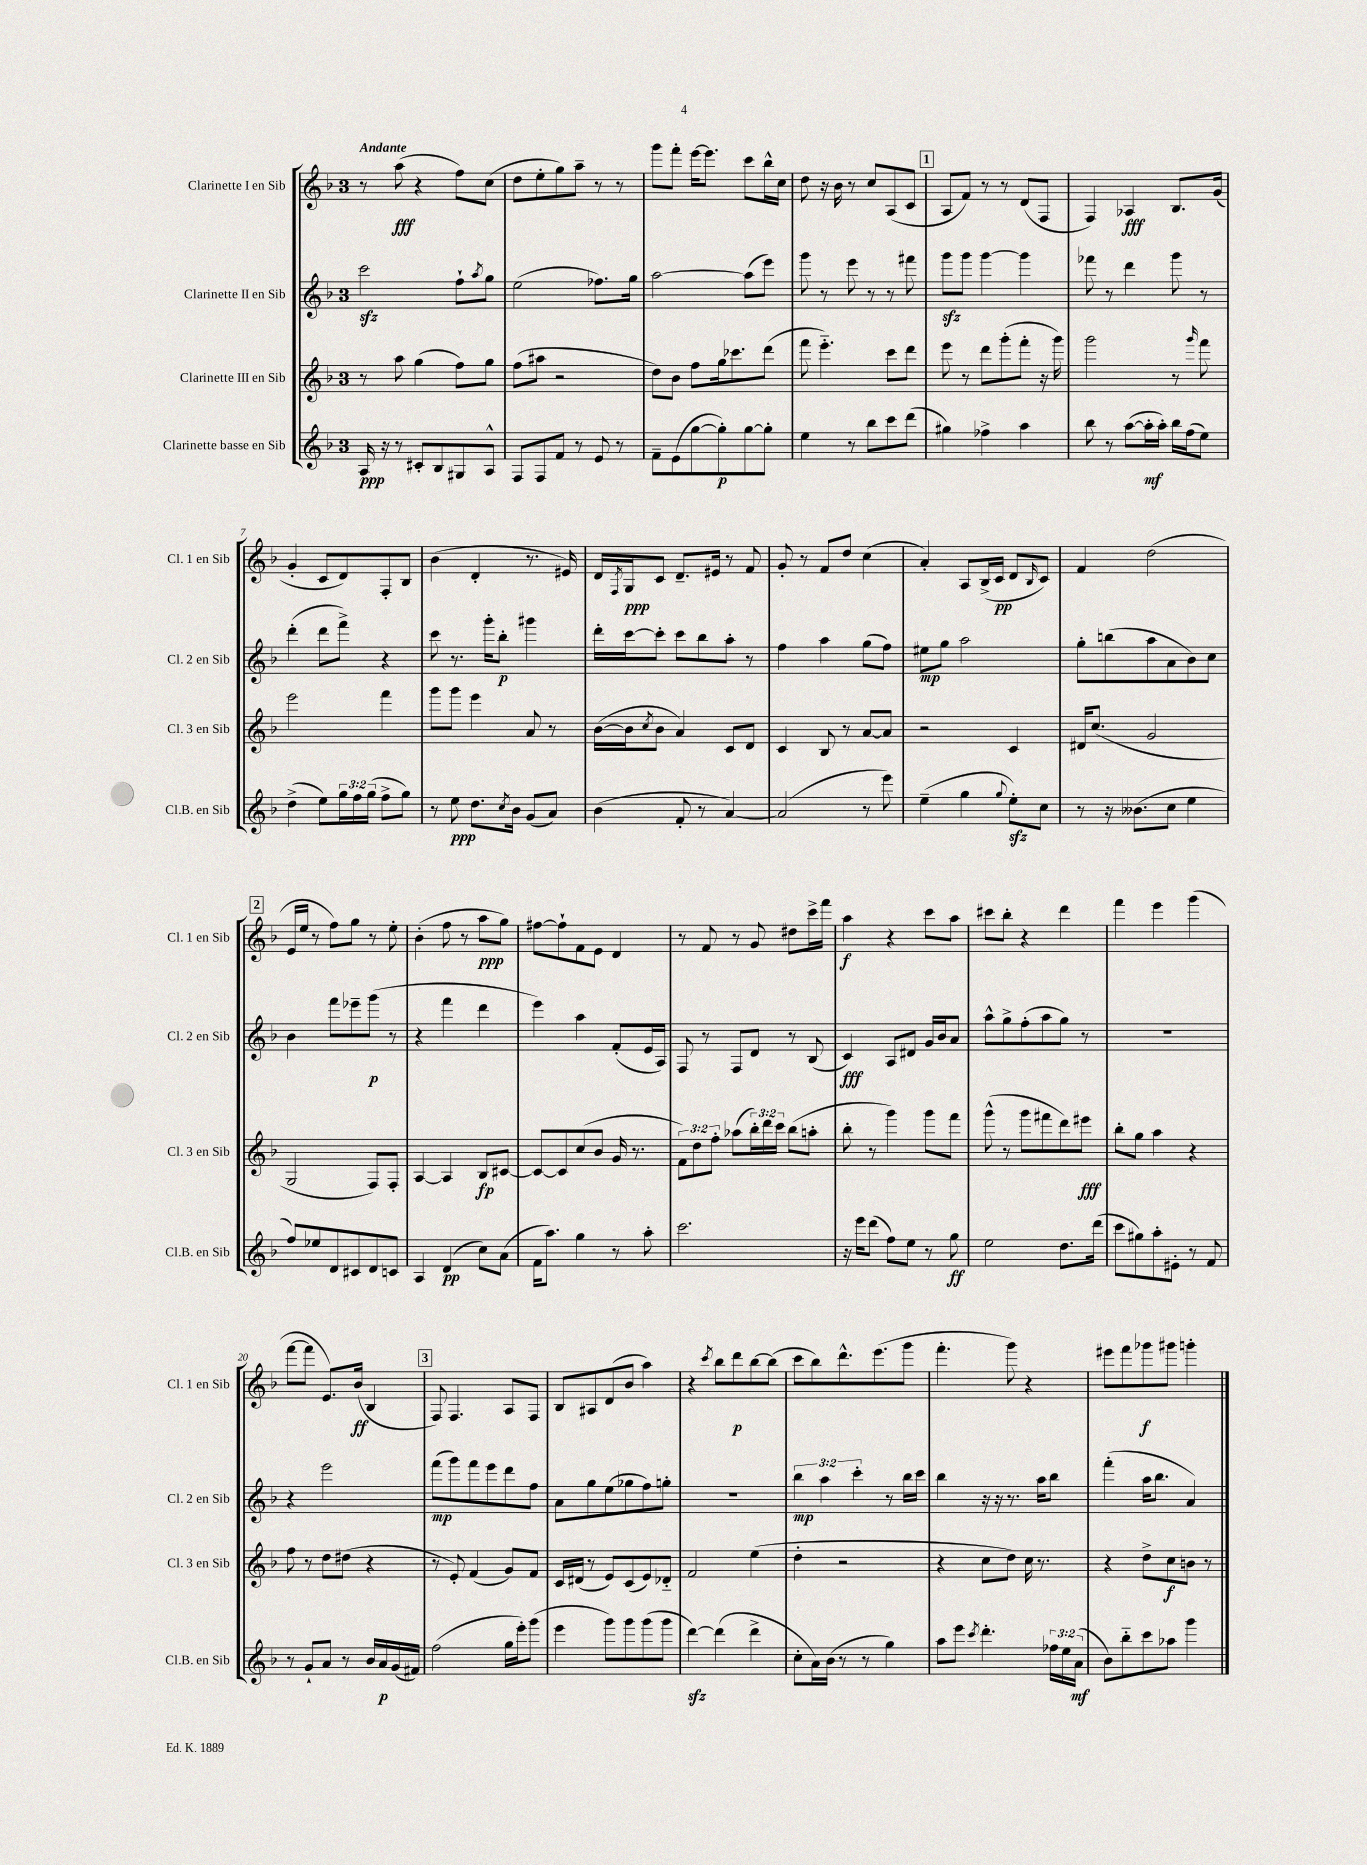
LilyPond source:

<<
\new StaffGroup <<
\new Staff = "s0" \with { instrumentName = "Clarinette I en Sib" shortInstrumentName = "Cl. 1 en Sib" } {
    \clef treble \key f \major \once \override Staff.TimeSignature.style = #'single-digit \time 3/4 \tempo "Andante"
    r8 a''8\fff( r4 f''8) c''8( |
    d''8 e''8-. g''8) a''8-- r8 r8 |
    g'''8 f'''8-. e'''16~ e'''8. c'''8 bes''16-^ c''16 |
    d''8 r16 bes'16 r8 c''8 a8( c'8 |
    \mark \markup { \box "1" } a8 f'8) r8 r8 d'8( f8 |
    f4) aes4\fff bes8. g'16( |
    g'4-. c'8 d'8) f8-. bes8 |
    bes'4( d'4-. r8. eis'16) |
    d'16 \acciaccatura { f8 } g16\ppp c'8 d'8.-- eis'16 r8 f'8 |
    g'8-. r8 f'8 d''8 c''4( |
    a'4-.) a8 bes16->( c'16\pp d'8 \grace { bes16 } c'8) |
    f'4 d''2( |
    \mark \markup { \box "2" } e'16 e''16 r8 f''8) g''8 r8 e''8-. |
    bes'4-.( f''8 r8 a''8\ppp g''8) |
    fis''8~ fis''8-! f'8 e'8 d'4 |
    r8 f'8 r8 g'8 dis''8 c'''16-> f'''16 |
    a''4\f r4 c'''8 a''8 |
    cis'''8 bes''8-. r4 d'''4 |
    f'''4 e'''4 g'''4( |
    f'''8~ f'''8 e'8.) bes'16\ff( bes4 |
    \mark \markup { \box "3" } f8) f4. a8 f8 |
    bes8 ais8 d'8( bes'8 a''4) |
    r4 \acciaccatura { c'''8 } bes''8 d'''8\p bes''8~ bes''8( |
    c'''8 bes''8) d'''8.-^ e'''8.( g'''8 |
    f'''4.-. g'''8) r4 |
    eis'''8 f'''8 ges'''8\f gis'''8 g'''4-. \bar "|." |
}
\new Staff = "s1" \with { instrumentName = "Clarinette II en Sib" shortInstrumentName = "Cl. 2 en Sib" } {
    \clef treble \key f \major \once \override Staff.TimeSignature.style = #'single-digit \time 3/4 \override Staff.TupletNumber.text = #tuplet-number::calc-fraction-text
    c'''2\sfz f''8-! \acciaccatura { a''8 } g''8 |
    e''2( fes''8.) g''16 |
    a''2~ a''8( e'''8) |
    g'''8 r8 e'''8 r8 r8 fis'''8 |
    \mark \markup { \box "1" } g'''8\sfz g'''8 g'''4~ g'''4 |
    fes'''8 r8 d'''4 g'''8 r8 |
    d'''4-.( d'''8 f'''8->) r4 |
    c'''8 r8. g'''16-. bes''8-.\p gis'''4 |
    d'''16-. c'''16~ c'''8-. c'''8 bes''8 a''8-. r8 |
    f''4 a''4 g''8( f''8) |
    eis''8\mp g''8 a''2 |
    g''8-. b''8( a''8 a'8 bes'8) c''8 |
    \mark \markup { \box "2" } bes'4 f'''8 ees'''8-- g'''8\p( r8 |
    r4 f'''4 d'''4 |
    e'''4) a''4 f'8-.( e'16 a16) |
    f8 r8 f8 d'8 r8 bes8( |
    c'4\fff) a8 dis'8 g'16 bes'16 a'8 |
    a''8-^ g''8-> f''8-.( a''8 g''8) r8 |
    R2. |
    r4 e'''2 |
    \mark \markup { \box "3" } f'''8\mp( g'''8) f'''8 e'''8 d'''8 f''8 |
    a'8 g''8 e''8( ges''8 f''8) g''8-. |
    R2. |
    \tuplet 3/2 { bes''4\mp a''4 c'''4-. } r8 bes''16 c'''16 |
    bes''4 r16 r16 r8. a''16 bes''8 |
    f'''4-.( a''16 bes''8. a'4) \bar "|." |
}
\new Staff = "s2" \with { instrumentName = "Clarinette III en Sib" shortInstrumentName = "Cl. 3 en Sib" } {
    \clef treble \key f \major \once \override Staff.TimeSignature.style = #'single-digit \time 3/4 \override Staff.TupletNumber.text = #tuplet-number::calc-fraction-text
    r8 a''8 g''4( f''8) g''8 |
    f''8( ais''8 r2 |
    d''8) bes'8 f''8 g''16 ces'''8. d'''8( |
    f'''8 e'''4.-_) c'''8 d'''8 |
    \mark \markup { \box "1" } e'''8 r8 d'''8 g'''8-.( f'''8-. r16 g'''16) |
    g'''2 r8 \grace { g'''16 } f'''8 |
    e'''2 f'''4 |
    g'''8 g'''8 e'''4 a'8 r8 |
    bes'16~( bes'16 \acciaccatura { c''8 } bes'8 a'4) c'8 d'8 |
    c'4 bes8 r8 a'8~ a'8 |
    r2 c'4 |
    dis'16 c''8.( g'2 |
    \mark \markup { \box "2" } g2 f8) f8-. |
    a4~ a4 bes8\fp cis'8~ |
    cis'8~ cis'8 c''8( bes'8 g'16 r8. |
    \tuplet 3/2 { f'8) d''8 f''8-. } aes''8( \tuplet 3/2 { bes''16-.) d'''16 c'''16 } bes''8( a''8-. |
    bes''8-. r8 g'''4) g'''8 f'''8 |
    g'''8-^( r8 g'''8 fis'''8 d'''8) eis'''8\fff |
    bes''8-. g''8 a''4 r4 |
    f''8 r8 d''8 dis''8( r4 |
    \mark \markup { \box "3" } r8 e'8-.) f'4( g'8) f'8 |
    c'16 dis'16( r8 e'8) c'8( e'8) des'8-_ |
    f'2 e''4( |
    d''4-. r2 |
    r4 c''8 d''8) c''16 r8. |
    r4 d''8-> c''8\f b'8 r8 \bar "|." |
}
\new Staff = "s3" \with { instrumentName = "Clarinette basse en Sib" shortInstrumentName = "Cl.B. en Sib" } {
    \clef treble \key f \major \once \override Staff.TimeSignature.style = #'single-digit \time 3/4 \override Staff.TupletNumber.text = #tuplet-number::calc-fraction-text
    a16\ppp r16 r8 cis'8-. bes8 gis8 a8-^ |
    f8 f8 f'8 r8 e'8 r8 |
    f'8-- e'8( g''8~ g''8-.\p) g''8~ g''8-. |
    e''4 r8 bes''8 c'''8 d'''8( |
    \mark \markup { \box "1" } gis''4) fes''4-> a''4 |
    bes''8 r8 a''8~( a''16-.\mf a''16-.) bes''16 f''16( e''8) |
    d''4->( e''8) \tuplet 3/2 { g''16 f''16 g''16( } f''8-> g''8) |
    r8 e''8\ppp d''8. \acciaccatura { c''8 } bes'16 g'8( a'8) |
    bes'4( f'8-. r8 a'4~) |
    a'2( r8 e'''8) |
    e''4--( g''4 \appoggiatura { g''8 } e''8-.\sfz) c''8 |
    r8 r16 beses'8.( c''8 e''4 |
    \mark \markup { \box "2" } f''8) ees''8 d'8 cis'8 d'8 c'8 |
    a4 d'4\pp( c''8) a'8( |
    f'16 a''8.) g''4 r8 a''8-. |
    c'''2. |
    r16 e'''16 d'''8( f''8) e''8 r8 g''8\ff |
    e''2 d''8. d'''16( |
    c'''8 gis''8) a''8-. eis'8-. r8 f'8 |
    r8 g'8-! a'8 r8 bes'16 a'16\p g'16( fis'16) |
    \mark \markup { \box "3" } f''2( g''16 e'''16-.) g'''8( |
    e'''4 g'''8) g'''8 g'''8( g'''8 |
    d'''4~\sfz) d'''4( d'''4-> |
    c''8-. a'16) bes'16( r8 r8 g''4) |
    a''8 e'''8 \acciaccatura { c'''8 } d'''4.-. \tuplet 3/2 { fes''16 e''16 a'16\mf( } |
    bes'8) bes''8-_ c'''8 aes''8 g'''4 \bar "|." |
}
>>
>>
